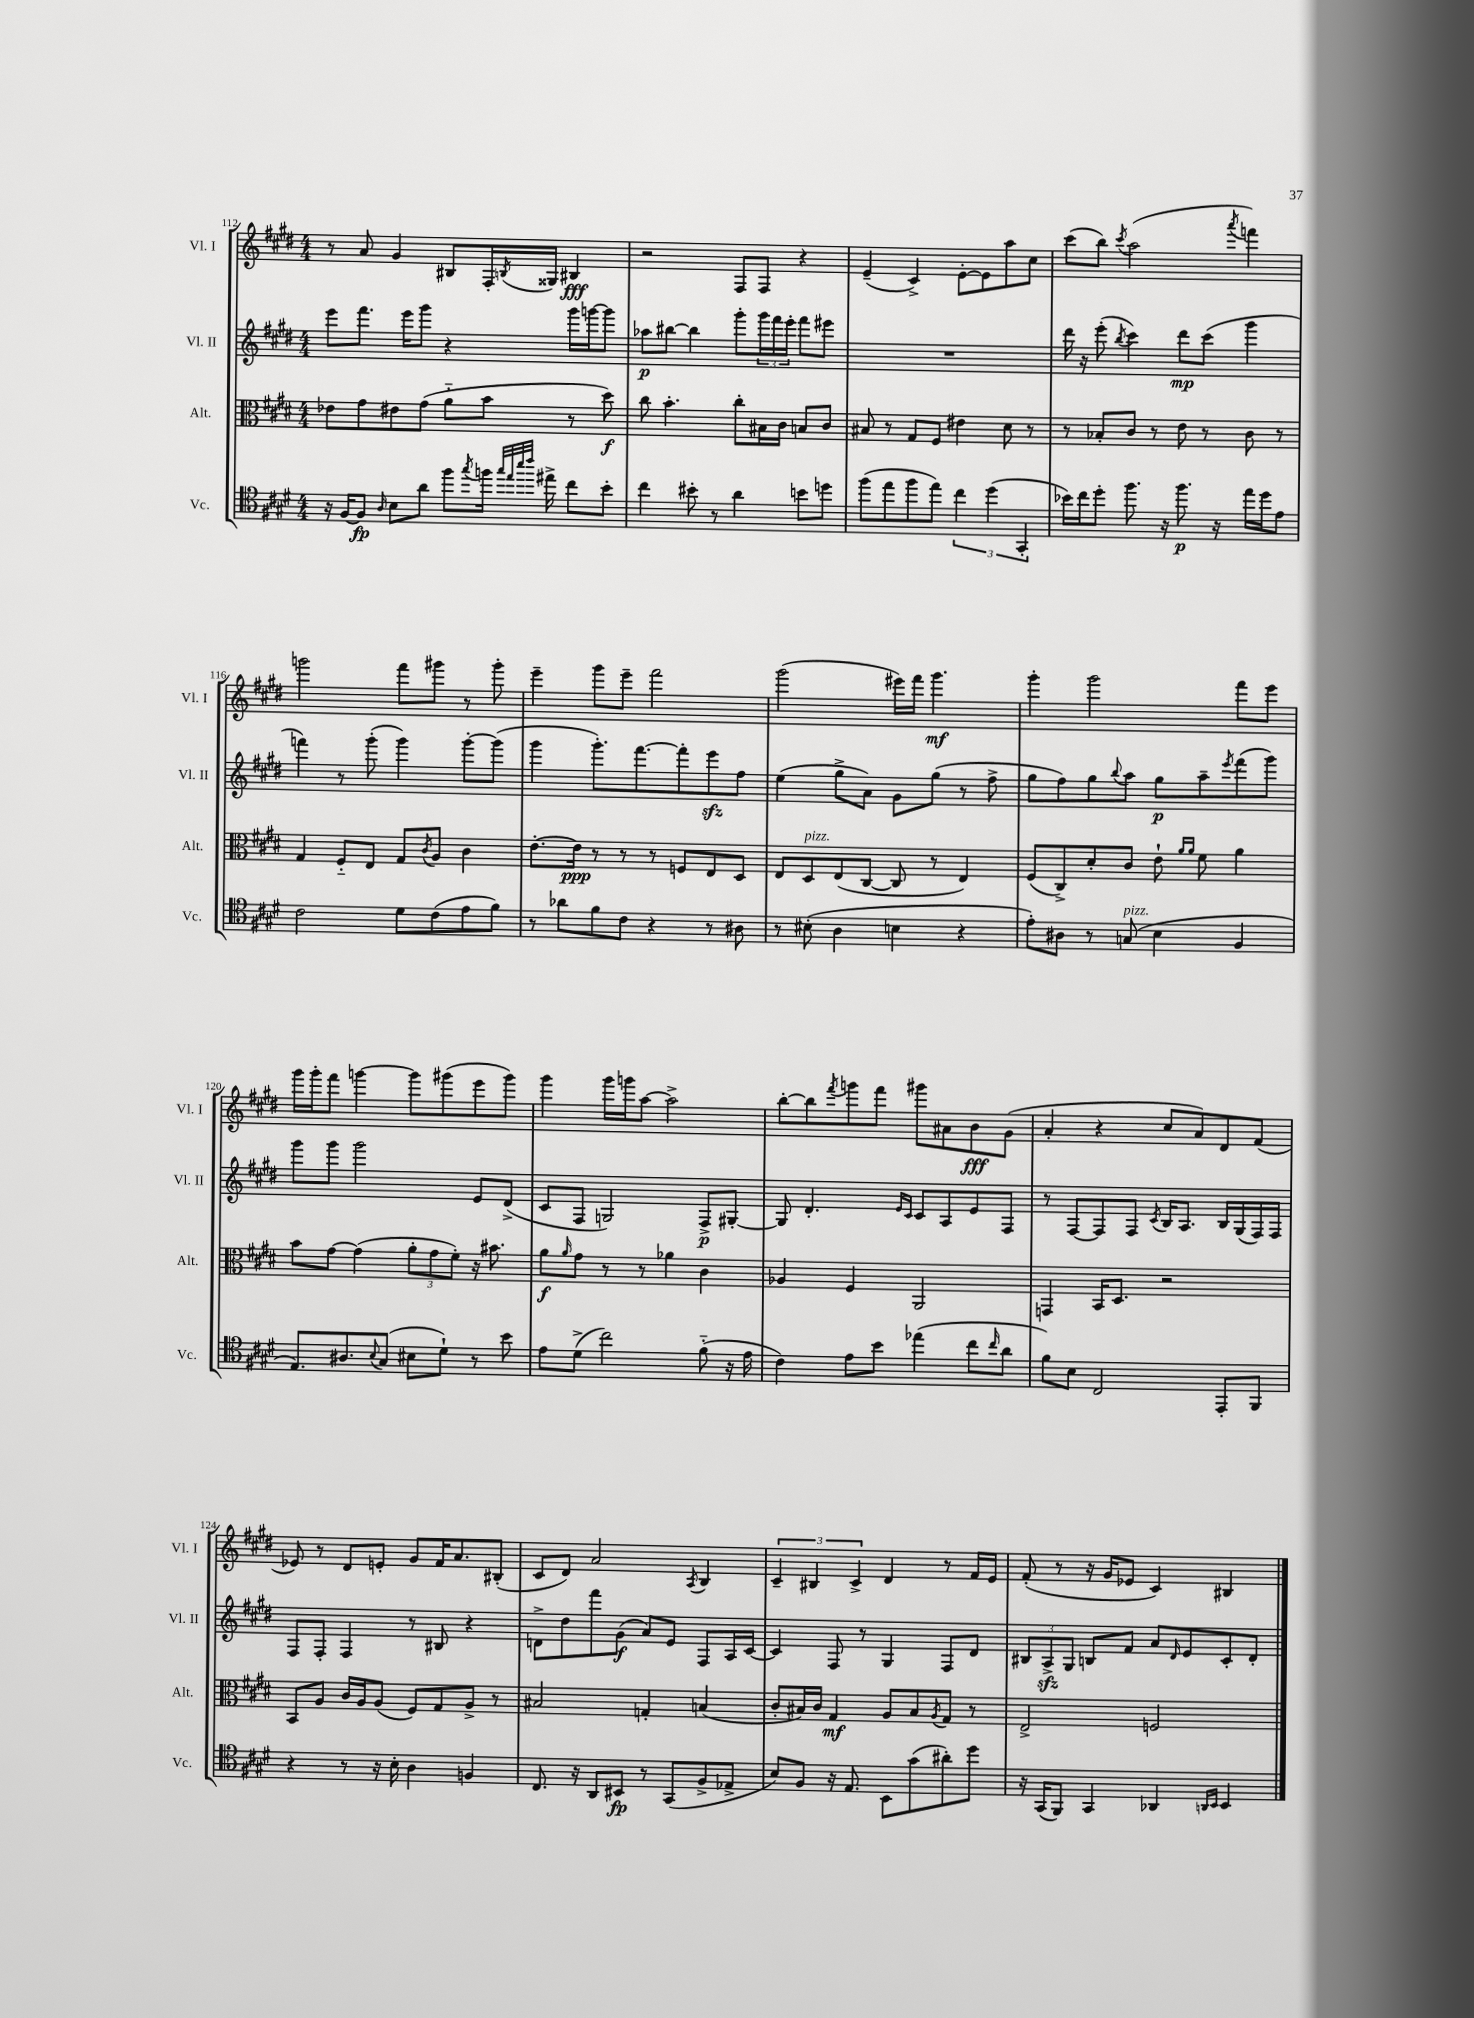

**kern	**kern	**kern	**kern
*staff4	*staff3	*staff2	*staff1
*clefC4	*clefC3	*clefG2	*clefG2
*k[f#c#g#d#]	*k[f#c#g#d#]	*k[f#c#g#d#]	*k[f#c#g#d#]
*M4/4	*M4/4	*M4/4	*M4/4
16r	8e-	8eee	8r
[16F#	.	.	.
8F#]	8g#	8.fff#	8a
16qqA	.	.	.
8B	8e#	.	4g#
.	.	16eee	.
8a	(8g#	8ggg#	.
8ff#	8a'~	4r	8B#
8qgg#	.	.	.
16ff	8b	.	16F#'
32qqgg#	.	.	.
32qqee	.	.	.
32qqbb	.	.	.
32qqccc#	.	.	8qB
16ee#^	.	.	16G##
8cc#	8r	16ggg#	4B#
.	.	[16ggg	.
8b'	8dd#)	8ggg]	.
=	=	=	=
4cc#	8cc#	8aa-	2r
.	4.b'	[8bb#	.
8b#'	.	4bb#]	.
8r	.	.	.
4a	8cc#'	8ggg#'	8F#
.	16B#	24ggg#	8F#
.	.	24fff#	.
.	16c#	.	.
.	.	24eee'	.
8b	8B	8fff#	4r
8dd	8c#	8eee#	.
=	=	=	=
(8ff#	8B#	1r	(4e~
8ee	8r	.	.
8ff#	8G#	.	4c#^)
8ee)	8F#	.	.
6cc#	4e#	.	[8e'
.	.	.	8e]
(6dd#	.	.	.
.	8d#	.	8aa
6GG#'	.	.	.
.	8r	.	8cc#
=	=	=	=
16b-)	8r	16ddd#	(8ccc#
16cc#	.	16r	.
8dd#'	8B-'	(8eee'	8bb)
.	.	8qbb	8qccc#
8.ff#	8c#	4ccc#)	(2aa
.	8r	.	.
16r	.	.	.
8.ff#	8e	8ddd#	.
.	8r	(8ccc#	.
16r	.	.	.
.	.	.	8qaaa
16ee	8c#	4ggg#	4fff)
16dd#	.	.	.
8e	8r	.	.
=	=	=	=
2c#	4G#	4fff)	2ggg
.	8F#'~	8r	.
.	8E	(8ggg#'	.
8d#	8G#	4ggg#)	8fff#
.	8qc#	.	.
(8c#	8A	.	8ggg#
8e	4c#	[8ggg#'	8r
8f#)	.	(8ggg#]	8ggg#'
=	=	=	=
8r	[8.e'	4ggg#	4eee~
8a-	.	.	.
.	16e]	.	.
8f#	8r	8.ggg#')	8ggg#
8c#	8r	.	8eee~
.	.	[8.fff#	.
4r	8r	.	2fff#
.	8F	8fff#']	.
8r	8E	8eee	.
8A#	8D#	8ff#	.
=	=	=	=
8r	8E	(4ee	(2ggg#
(8B#'	8D#	.	.
4A	(8E	8gg#^	.
.	[8C#	8a)	.
4B	8C#]	8g#	16eee#)
.	.	.	16fff#
.	8r	(8gg#	4.ggg#
4r	4E)	8r	.
.	.	8ff#^	.
=	=	=	=
8e')	(8F#	8gg#	4ggg#'
8A#	8C#^)	8ff#)	.
8r	8d#'	8gg#	2ggg#
.	.	8qqbb	.
(8G	8c#	8aa	.
4B	8e`	8gg#	.
.	16qqa	.	.
.	16qqa	.	.
.	8f#	8aa~	.
.	.	8qeee	.
4F#	4a	(8fff#	8fff#
.	.	8ggg#)	8eee
=	=	=	=
8.E)	8b	8ggg#	16ggg#
.	.	.	16ggg#'
.	[8g#	8ggg#	8fff#
8.A#	.	.	.
.	(4g#]	2ggg#	[4ggg
8qqB	.	.	.
(8G#	.	.	.
8B#	12a'	.	8ggg]
.	12g#	.	.
8d#`)	.	.	(8ggg#
.	12f#')	.	.
8r	16r	8e	8eee
.	8.b#	.	.
8b	.	(8d#^	8ggg#)
=	=	=	=
8e	8a	8c#	4ggg#
.	16qqa	.	.
(8d#^	8g#	8F#	.
2cc#)	8r	2G)	16ggg#
.	.	.	16ggg
.	8r	.	[8aa
.	4a-	.	2aa^]
(8f#'~	4c#	8F#^	.
16r	.	[8G#'	.
16e	.	.	.
=	=	=	=
4c#)	4A-	8G#]	[8bb'
.	.	4.d#'	8bb]
.	.	.	8qfff#
8e	4F#	.	8ggg
8b	.	.	8fff#
.	.	16qqe	.
.	.	16qqc#	.
(4ee-	2AA	8c#	8ggg#
.	.	8A	8a#
8cc#	.	8e	8b
16qqcc#	.	.	.
8a	.	8F#	(8g#
=	=	=	=
8f#)	4GG	8r	4a'
8B	.	[8F#	.
2C#	16BB	8F#]	4r
.	8.D#	.	.
.	.	8F#	.
.	.	8qc#	.
.	2r	16B	8cc#
.	.	8.A	.
.	.	.	8a)
8EE'	.	16B	8d#
.	.	(16G#	.
8FF#	.	16F#)	(8f#
.	.	16F#	.
=	=	=	=
4r	8BB	8F#	8e-)
.	8A	8F#'	8r
8r	16c#	4F#	8d#
.	16A	.	.
16r	(8A	.	8e'
16B'	.	.	.
4A	8F#)	8r	8g#
.	8G#	8B#	16f#
.	.	.	8.a
4F	8A^	4r	.
.	8r	.	(8B#'
=	=	=	=
8.C#	2B#	8d^	8c#
.	.	8dd#	8d#)
16r	.	.	.
8AA	.	8fff#	2a
8BB#	.	(8g#	.
8r	4G'	8a)	.
(8GG#	.	8e	.
.	.	.	8qA
8F#^	(4B	8F#	4B
8E-^	.	16A	.
.	.	[16c#	.
=	=	=	=
8B)	8c#'	4c#]	6c#~
8F#	16B#)	.	.
.	.	.	6B#
.	16c#	.	.
16r	4G#	8F#	.
8.E	.	.	.
.	.	.	6c#^
.	.	8r	.
8BB	8A	4G#	4d#
(8g#	8B#	.	.
.	8qA	.	.
8a#')	8G#	8F#	8r
8dd#	8r	8d#	16f#
.	.	.	16e
=	=	=	=
16r	2E^	12B#	(8f#'
(16GG#	.	.	.
.	.	12A^	.
8FF#)	.	.	8r
.	.	12G#	.
4GG#	.	8B	16r
.	.	.	16g#
.	.	8f#	8e-
4AA-	2F	8a	4c#)
.	.	16qqd#	.
.	.	8e	.
16qqAA	.	.	.
16qqBB	.	.	.
4BB	.	8c#'	4B#
.	.	8d#'	.
==	==	==	==
*-	*-	*-	*-
